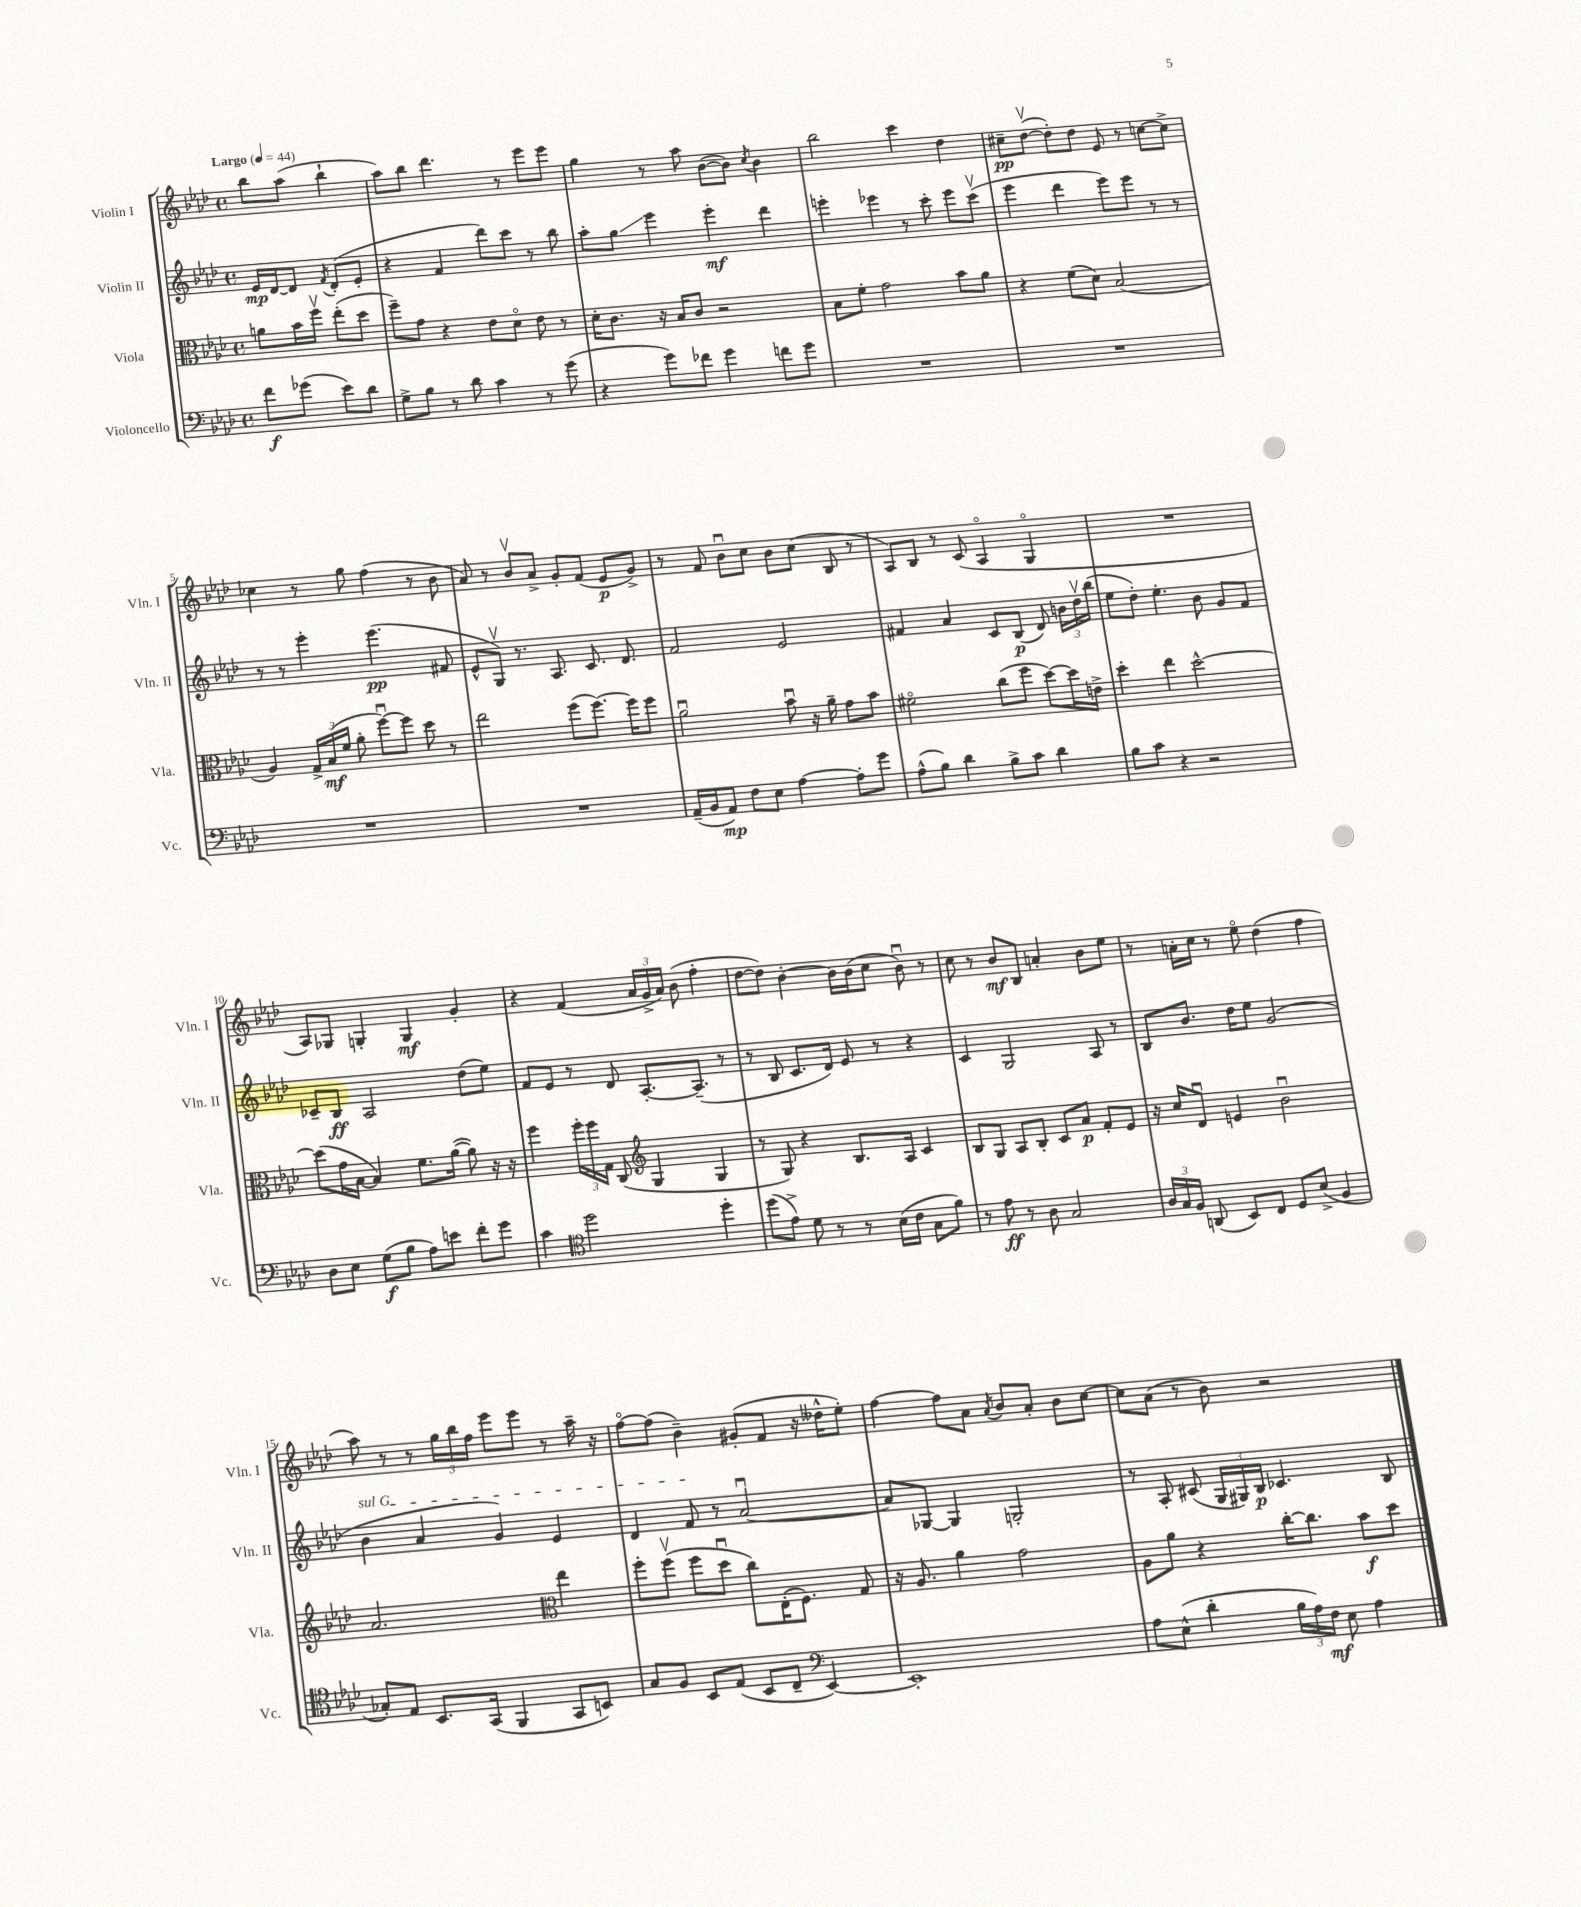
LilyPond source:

<<
\new StaffGroup <<
\new Staff = "s0" \with { instrumentName = "Violin I" shortInstrumentName = "Vln. I" } {
    \clef treble \key aes \major \defaultTimeSignature \time 4/4 \partial 2 \tempo "Largo" 4 = 44
    \autoBeamOff bes''8[ aes''8]( bes''4-! |
    aes''8[) bes''8] des'''4. r8 ees'''8[ ees'''8] |
    g''4 r8 aes''8 bes'8[~( bes'8]) \acciaccatura { c''8 } bes'4 |
    bes''2 c'''4 des''4 |
    cis''8[--\pp des''8]~\upbow( des''8[-.) des''8] ees'8 r8 c''8[~ c''8]-> |
    ces''4 r8 g''8 f''4( r8 bes'8 |
    aes'8) r8 bes'8[\upbow aes'8]-> g'8[-. f'8]( ees'8[\p g'8]->) |
    r8 f'8 bes'8[\downbow c''8] bes'8[ c''8]( bes8 r8 |
    aes8[) bes8] r8 c'8( aes4\flageolet g4\flageolet |
    R1 |
    aes8[) ges8] g4-. g4\mf g'4-. |
    r4 f'4( \tuplet 3/2 { aes'16[ g'16-> aes'16]) } bes'8( f''4-. |
    des''8[~ des''8]) bes'4~-. bes'16[ bes'16( c''8] bes'8\downbow) r8 |
    c''8 r8 bes'8[\mf bes8] a'4-. bes'8[ ees''8] |
    r8 a'16[-. c''16] r8 ees''8\flageolet des''4( f''4 |
    aes''8) r8 r8 \tuplet 3/2 { g''16[ bes''16 f''16] } ees'''8[ ees'''8] r8 aes''16-- r16 |
    f''8[~\flageolet f''8]( bes'4--) gis'8[-.( f'8] r16 deses''16[-^ ees''8]-.) |
    f''4~ f''8[ aes'8] \acciaccatura { aes'8 } bes'8[ aes'8]-. bes'8[ c''8]~ |
    c''8[ aes'8]( r8 bes'8) r2 \bar "|." |
}
\new Staff = "s1" \with { instrumentName = "Violin II" shortInstrumentName = "Vln. II" } {
    \clef treble \key aes \major \defaultTimeSignature \time 4/4 \partial 2
    \autoBeamOff ees'16[\mp des'16~ des'8] \acciaccatura { f'8 } des'8[-.( ees'8]-. |
    r4 f'4 des'''8[) c'''8] r8 bes''8 |
    aes''8[-. g''8]\glissando ees'''4 ees'''4-.\mf des'''4 |
    e'''4-. ees'''4 r8 c'''8-. ees'''8[ c'''8]\upbow( |
    ees'''4 des'''4 ees'''8[) ees'''8] r8 r8 |
    r8 r8 ees'''4-. ees'''4.\pp( fis'8 |
    ees'8[-^ g8]\upbow) r8. aes8. c'8. des'8. |
    f'2 ees'2 |
    fis'4 aes'4 c'8[ bes8]\p( des'8) \tuplet 3/2 { b'16[ des''16\upbow bes''16]( } |
    ees''8[ des''8]-.) ees''4.-. bes'8 g'8[ f'8] |
    ces'8[-- bes8]\ff aes2 des''8[( ees''8]) |
    f'8[ ees'8] r8 des'8 aes8.[~-. aes8.]--( r8 |
    r8 bes8 c'8.[ des'16]) ees'8 r8 r4 |
    c'4 g2 aes8 r8 |
    bes8[ bes'8.] des''16[ ees''8] g'2( |
    \once \override TextSpanner.bound-details.left.text = \markup { \italic "sul G" } bes'4\startTextSpan aes'4 g'4) ees'4 |
    des'4 f'8\stopTextSpan r8 aes'2~\downbow |
    aes'8[ ges8]~ ges4 g2-. |
    r8 aes8-. cis'8( \tuplet 3/2 { g16[ gis16) bes16]\p } ces'4. bes8 \bar "|." |
}
\new Staff = "s2" \with { instrumentName = "Viola" shortInstrumentName = "Vla." } {
    \clef alto \key aes \major \defaultTimeSignature \time 4/4 \partial 2
    \autoBeamOff a'8[ bes'16 f''16]\upbow ees''8[-.( des''8] |
    f''8[--) g'8] r4 ees'8[ des'8]\flageolet ees'8 r8 |
    des'16[-. c'8.] r16 bes16[ c'8] r2 |
    bes8[ f'8]-. g'2 bes'8[ aes'8] |
    r4 f'8[( des'8]) bes2( |
    aes4) \tuplet 3/2 { g16[-> bes16\mf( f'16] } aes'8-. f''8[~\downbow) f''8] des''8 r8 |
    ees''2 f''8[( f''8.]~) f''16[ f''8] |
    aes'2\downbow bes'8\downbow r16 aes'16-- g'8[ bes'8] |
    fis'2\flageolet c''8[( f''8] des''8[~) des''16 e'16]-> |
    des''4-. ees''4 des''2~-^ |
    des''8[( g'16 bes16]~ bes4) f'8.[ aes'16]~( aes'8) r16 r16 |
    f''4 \tuplet 3/2 { f''16[-. f''16 g16] } c8( \clef treble g4 g4 |
    r8 g8) r4 bes8.[ aes16] c'4 |
    bes8[ g8] aes8[ bes8]-. c'8[ aes'8]\p f'8[-. ees'8] |
    r16 c''16[ des'8]\downbow e'4 bes'2\downbow |
    aes'2. \clef alto ees''4 |
    f''8[-. f''8]\upbow( f''8[ des''8]\downbow c''8[) ees16-.( f8.]) g8 |
    r16 aes8. aes'4 g'2 |
    aes8[ aes'8] r4 c''16[~-. c''8.] bes'8[\f des''8] \bar "|." |
}
\new Staff = "s3" \with { instrumentName = "Violoncello" shortInstrumentName = "Vc." } {
    \clef bass \key aes \major \defaultTimeSignature \time 4/4 \partial 2
    \autoBeamOff f'8[\f ges'8]( ees'8[) des'8] |
    g8[-> bes8] r8 des'8 c'4 r8 g'8( |
    r4 g'8[) fes'8] g'4 f'8[ g'8] |
    R1 |
    R1 |
    R1 |
    R1 |
    aes,16[--( bes,16 aes,8]\mp) f8[ ees8] aes4~ aes8[-. g'8] |
    aes8[-^( bes8]) des'4 bes8[-> c'8] des'4 |
    bes8[ c'8] r4 r2 |
    des8[ ees8] g8[\f( bes8] aes8[) e'8] f'8[-. g'8] |
    c'4 \clef tenor des''2 des''4-. |
    des''8[( ees'8]->) des'8 r8 r8 bes16[( c'16] g8[ f'8]) |
    r8 ees'8\ff r8 aes8 g2 |
    \tuplet 3/2 { aes16[ g16 f16] } a,8( bes,8[) c8] des8[ bes8]->( f4 |
    ges8[-.) ees8] bes,8.[ g,16]( f,4 g,8[ b,8]) |
    g8[ f8] bes,8[ ees8]( bes,8[ c8]-- \clef bass ees,4~) |
    ees,1-. |
    aes8[ ees8]-^( des'4-. \tuplet 3/2 { bes16[ aes16) f16]\mf } ees8 aes4 \bar "|." |
}
>>
>>
